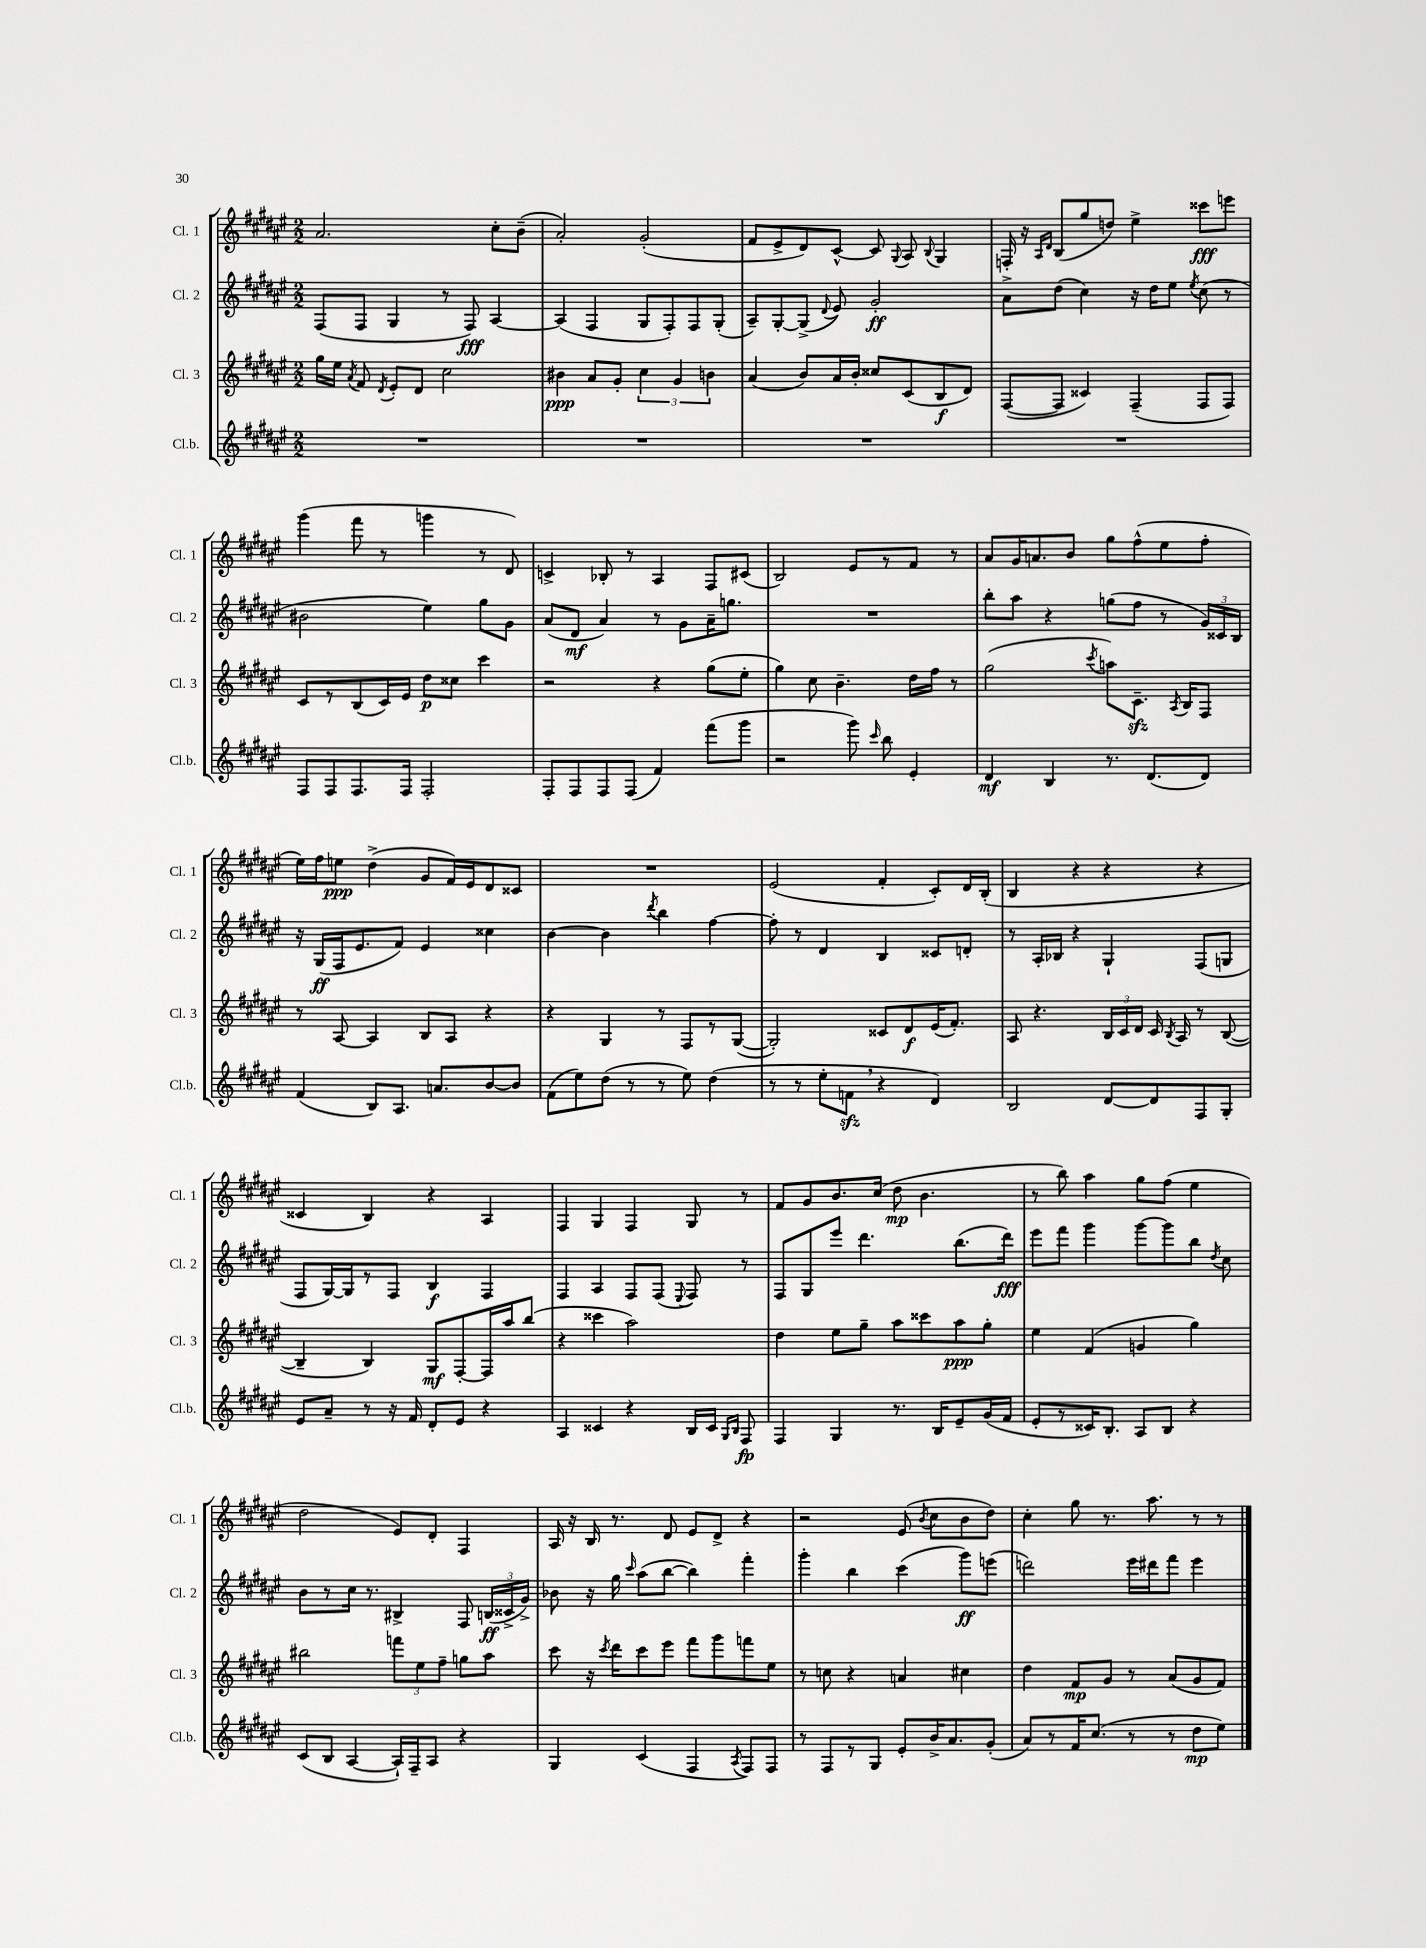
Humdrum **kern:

**kern	**kern	**kern	**kern
*staff4	*staff3	*staff2	*staff1
*clefG2	*clefG2	*clefG2	*clefG2
*k[f#c#g#d#a#e#]	*k[f#c#g#d#a#e#]	*k[f#c#g#d#a#e#]	*k[f#c#g#d#a#e#]
*M2/2	*M2/2	*M2/2	*M2/2
1r	16gg#\LL	(8F#/L	2.a#/
.	16ee#\JJ	.	.
.	8qa#/	.	.
.	8f#/	8F#/J	.
.	8qd#/	.	.
.	8e#'/L	4G#/	.
.	8d#/J	.	.
.	2cc#\	8r	.
.	.	8F#/)	.
.	.	[4A#/	8cc#'\L
.	.	.	(8b~\J
=	=	=	=
1r	4b#\	(4A#/]	2a#'/)
.	8a#/L	4F#/	.
.	8g#'/J	.	.
.	6cc#\	8G#/L	(2g#'/
.	.	8F#'/)	.
.	6g#/	.	.
.	.	8F#/	.
.	6b\	.	.
.	.	(8G#'/J	.
=	=	=	=
1r	(4a#/	8A#~/L)	8f#/L
.	.	[8G#'/	8e#^/
.	8b/L)	(8G#^/]J	8d#/)
.	.	8qqd#/	.
.	16a#/L	8e#/)	[8c#^^/J
.	16b'/JJ	.	.
.	8cc##/L	2g#'/	8c#/]
.	.	.	8qqG#/
.	(8c#/	.	8A#/
.	.	.	8qqB/
.	8B/	.	4G#/
.	8d#/J)	.	.
=	=	=	=
1r	([8F#/L	8a#^\L	16F'/
.	.	.	16r
.	.	.	16qqA#/LL
.	.	.	16qqd#/JJ
.	8F#/]J	(8dd#\J	(8B/L
.	4c##/)	4cc#\)	8gg#/
.	.	.	8dd/J)
.	(4F#~/	16r	4ee#^\
.	.	16dd#\LK	.
.	.	8ee#\J	.
.	.	8qee#/	.
.	8F#/L	(8cc#\	8ccc##\L
.	8F#/J)	8r	8eee\J
=	=	=	=
8F#/L	8c#/L	2b#\	(4ggg#\
8F#/	8r	.	.
8.F#/	(8B/	.	8fff#\
.	16c#/L)	.	8r
16F#/Jk	16e#/JJ	.	.
2F#'/	8dd#\L	4ee#\)	4ggg\
.	8cc##\J	.	.
.	4ccc#\	8gg#\L	8r
.	.	8g#\J	8d#/)
=	=	=	=
8F#'/L	2r	(8a#/L	4c^/
8F#/	.	8d#/J	.
8F#/	.	4a#/)	8B-'/
(8F#/J	.	.	8r
4f#/)	4r	8r	4A#/
.	.	8g#\L	.
(8fff#\L	(8gg#\L	16a#~\K	8F#/L
.	.	8.gg\J	.
8ggg#\J	8ee#'\J	.	(8c#/J
=	=	=	=
2r	4gg#\)	1r	2B/)
.	8cc#\	.	.
.	4.b~\	.	.
8ggg#\)	.	.	8e#/L
16qqccc#/	.	.	.
8bb\	.	.	8r
4e#'/	16dd#\LL	.	8f#/J
.	16ff#\JJ	.	.
.	8r	.	8r
=	=	=	=
4d#/	(2gg#\	8bb'\L	8a#/L
.	.	8aa#\J	16g#/K
.	.	.	8.a/
4B/	.	4r	.
.	.	.	8b/J
.	8qccc#/	.	.
8.r	8aa\L)	(8gg\L	8gg#\L
.	8.c#~\J	8ff#\J	(8ff#^^\
(8.d#/L	.	.	.
.	.	8r	8ee#\
.	8qA#/	.	.
.	16B/LK	.	.
8d#/J)	8F#/J	24g#/LL)	8ff#'\J
.	.	24c##/	.
.	.	24B/JJ	.
=	=	=	=
(4f#/	8r	16r	16ee#\LL)
.	.	(16G#/LL	16ff#\J
.	[8A#/	16F#/J	8ee\J
.	.	8.e#/	.
8B/L)	4A#/]	.	(4dd#^\
8.A#/J	.	8f#/J)	.
.	8B/L	4e#/	8g#/L
8.a/L	.	.	.
.	8A#/J	.	16f#/L)
.	.	.	16e#/J
[8b/	4r	4cc##\	8d#/
8b/]J	.	.	8c##/J
=	=	=	=
(8f#\L	4r	[4b\	1r
8ee#\)	.	.	.
(8dd#\J	4G#/	4b\]	.
8r	.	.	.
.	.	8qddd#/	.
8r	8r	4bb\	.
8ee#\)	8F#/L	.	.
(4dd#\	8r	[4ff#\	.
.	([8G#/J	.	.
=	=	=	=
8r	2G#'/])	8ff#'\]	(2e#/
8r	.	8r	.
8ee#'\L	.	4d#/	.
8f\J	.	.	.
4r	8c##/L	4B/	4f#'/
.	8d#/	.	.
4d#/)	(16e#/K	8c##/L	8c#'/L)
.	8.f#'/J)	.	.
.	.	8d'/J	16d#/L
.	.	.	(16B'/JJ
=	=	=	=
2B/	8A#/	8r	4B/
.	4.r	16A#'/LL	.
.	.	16B-/JJ	.
.	.	4r	4r
[8d#/L	24B/LL	4G#`/	4r
.	24c#/	.	.
.	24d#/JJ	.	.
8d#/]	16c#/	.	.
.	8qB/	.	.
.	16A#/	.	.
8F#/	8r	(8F#/L	4r
8G#'/J	([8B/	8G/J	.
=	=	=	=
8e#/L	4B~/]	8F#/L	4c##/
8a#~/J	.	[16G#/L)	.
.	.	16G#/]J	.
8r	4B/)	8r	4B/)
16r	.	8F#/J	.
16f#/	.	.	.
8d#'/L	8G#/L	4B/	4r
8e#/J	[8F#'/	.	.
4r	16F#/]L	4F#/	4A#/
.	16aa#/J	.	.
.	(8bb/J	.	.
=	=	=	=
4A#/	4r	4F#/	4F#/
4c##/	4ccc##\	4A#/	4G#/
4r	2aa#\)	8F#/L	4F#/
.	.	(8F#/J	.
.	.	8qqE#/	.
16B/LL	.	8F#/)	8G#/
16c##/JJ	.	.	.
16qqG#/LL	.	.	.
16qqB/JJ	.	.	.
8F#/	.	8r	8r
=	=	=	=
4F#/	4dd#\	8F#/L	8f#/L
.	.	8G#/	8g#/
4G#/	8ee#\L	8eee#/J	8.b/
.	8gg#~\J	4.ddd#\	.
.	.	.	(16cc#/Jk
8.r	8aa#\L	.	8dd#\
.	8ccc##\	.	4.b\
16B/LK	.	.	.
8e#~/	8aa#\	(8.bb\L	.
(16g#/L	8gg#'\J	.	.
16f#/JJ	.	16ddd#\Jk)	.
=	=	=	=
8e#'/L	4ee#\	8eee#\L	8r
8r	.	8fff#\J	8bb\)
16c##/K)	(4f#/	4ggg#\	4aa#\
8.B'/J	.	.	.
8A#/L	4g/	[8ggg#\L	8gg#\L
8B/J	.	8ggg#\]	(8ff#\J
4r	4gg#\)	8bb\J	4ee#\
.	.	8qdd#/	.
.	.	8cc#\	.
=	=	=	=
(8c#/L	2bb#\	8b\L	2dd#\
8B/J	.	8r	.
[4A#/	.	16cc#\Jk	.
.	.	8.r	.
16A#`/]LL)	12fff\L	4B#^/	8e#/L)
16F#~/J	.	.	.
.	12ee#\	.	.
8A#/J	.	.	8d#'/J
.	12ff#~\J	.	.
4r	8gg\L	8F#/	4F#/
.	8aa#\J	(24B/LL	.
.	.	24c##^/	.
.	.	24g#^/JJ)	.
=	=	=	=
4G#/	8ccc#\	8b-\	16A#/
.	.	.	16r
.	16r	16r	16B/
.	8qccc#/	.	.
.	16ddd#\LK	16gg#\	8.r
.	.	16qqccc#/	.
(4c#/	8ccc#\	(8aa#\L	.
.	8eee#\J	[8bb\J	8d#/
4F#/	8fff#\L	4bb\])	8e#/L
.	8ggg#\	.	8d#^/J
8qA#/	.	.	.
8F#/L)	8fff\	4fff#'\	4r
8F#/J	8ee#\J	.	.
=	=	=	=
8r	8r	4ggg#'\	2r
8F#/L	8cc\	.	.
8r	4r	4bb\	.
8G#/J	.	.	.
8e#'/L	4a/	(4ccc#\	(8e#/
.	.	.	8qb/
16b^/K	.	.	8cc#\L
8.a#/	.	.	.
.	4cc#\	8ggg#\L)	8b\
(8g#'/J	.	(8eee\J	8dd#\J)
=	=	=	=
8a#/L)	4dd#\	2ddd\)	4cc#'\
8r	.	.	.
16f#/K	8f#/L	.	8gg#\
(8.cc#/J	.	.	.
.	8g#/J	.	8.r
8r	8r	16eee#\LL	.
.	.	16ddd#\J	8.aa#\
8r	(8a#/L	8fff#\J	.
8dd#\L	8g#/	4eee#\	8r
8ee#\J)	8f#/J)	.	8r
==	==	==	==
*-	*-	*-	*-
